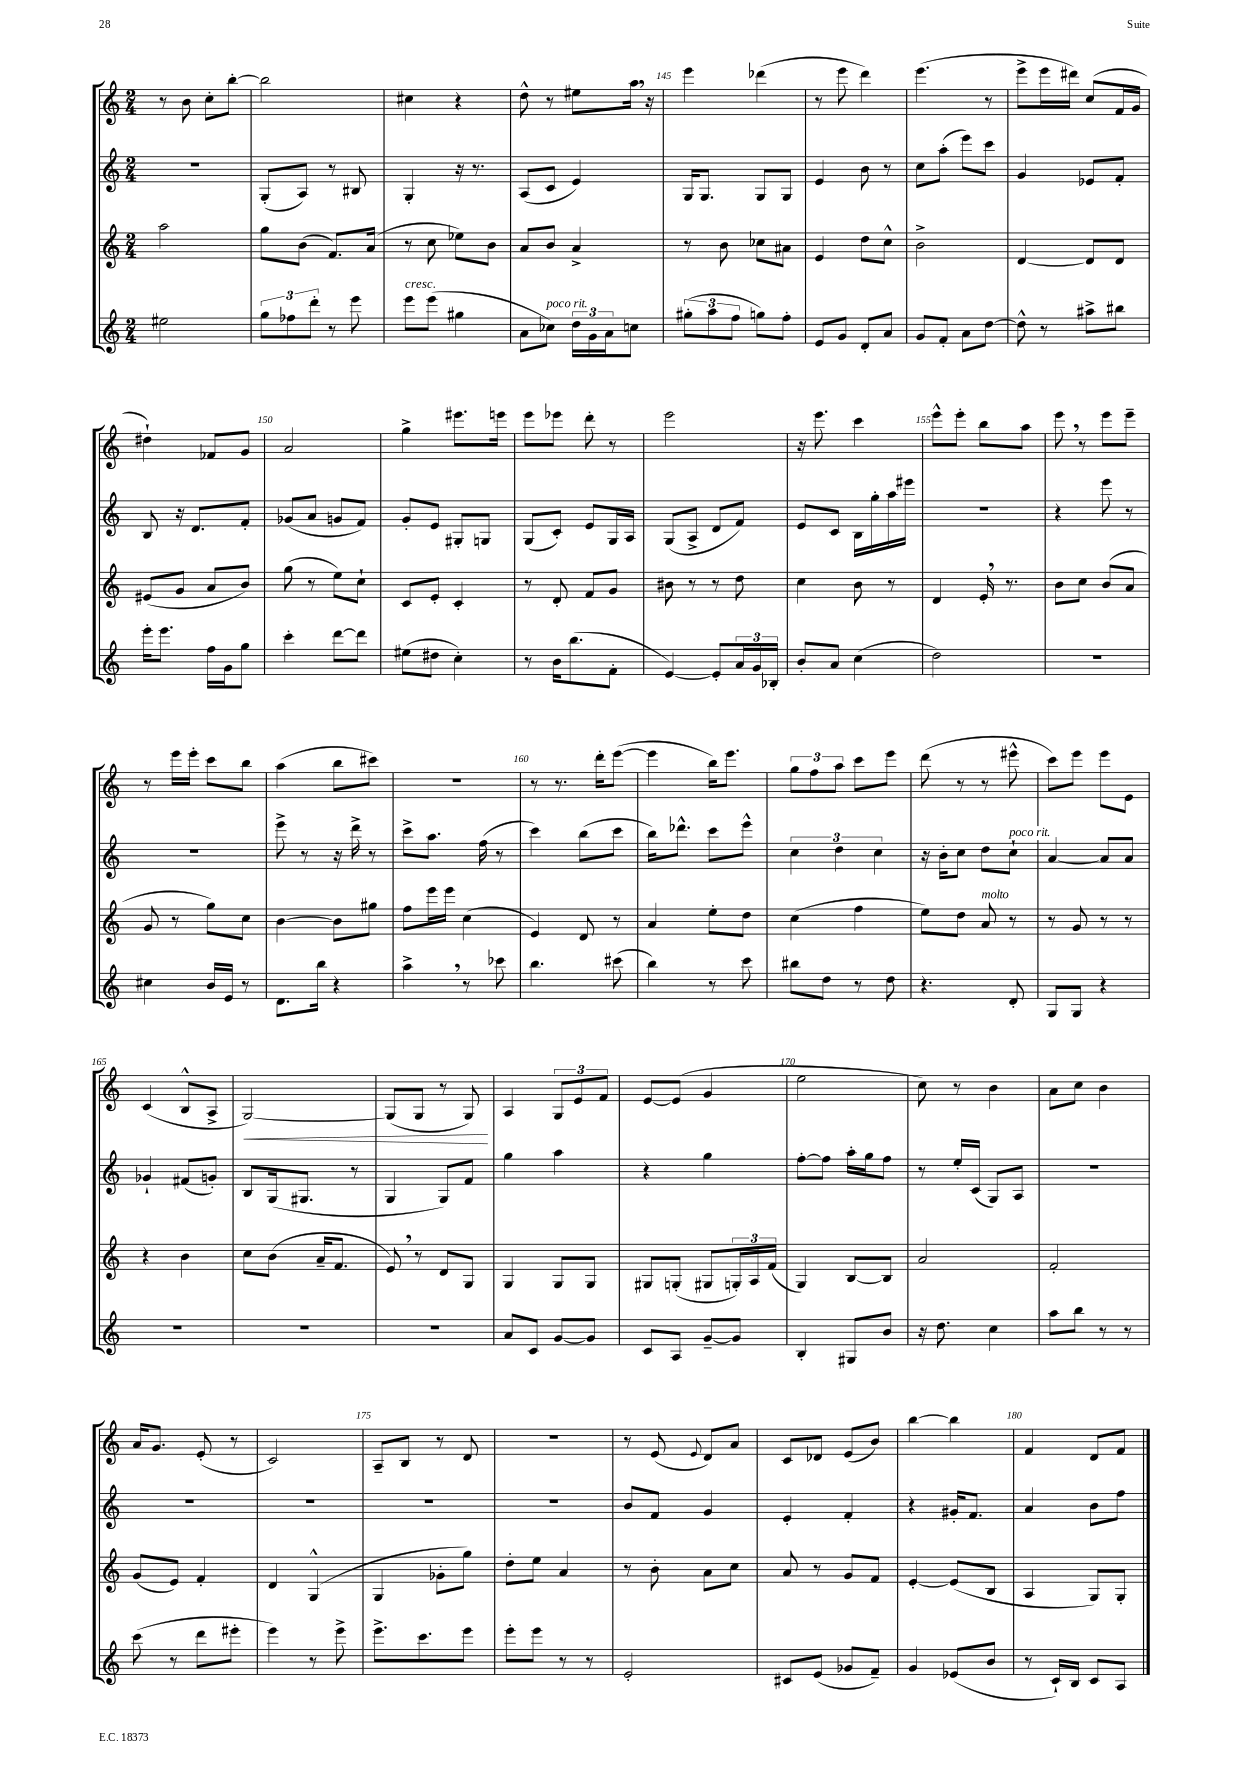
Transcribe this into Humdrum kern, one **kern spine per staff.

**kern	**kern	**kern	**kern	**dynam
*part4	*part3	*part2	*part1	*part1
*staff4	*staff3	*staff2	*staff1	*staff1
*clefG2	*clefG2	*clefG2	*clefG2	*
*k[]	*k[]	*k[]	*k[]	*
*M2/4	*M2/4	*M2/4	*M2/4	*
=141	=141	=141	=141	=141
2ee#X\	2aa\	2r	8r	.
.	.	.	8b\	.
.	.	.	8cc'\L	.
.	.	.	[8bb'\J	.
=142	=142	=142	=142	=142
12gg\L	8gg\L	(8G'/L	2bb\]	.
12ff-X\	.	.	.	.
.	(8b\J	8A/J)	.	.
12ddd'\J	.	.	.	.
8r	8.f/L)	8r	.	.
8eee\	.	8B#X/	.	.
.	(16a/Jk	.	.	.
=143	=143	=143	=143	=143
!LO:TX:a:i:t=cresc.	!	!	!	!
8eee\L	8r	4G'/	4cc#X\	.
(8eee\J	8cc\	.	.	.
4gg#X\	8ee-X\L)	16r	4r	.
.	.	8.r	.	.
.	8b\J	.	.	.
=144	=144	=144	=144	=144
8a\L	8a/L	(8A/L	8dd^^\	.
!LO:TX:a:i:t=poco rit.	!	!	!	!
8cc-X\J)	8b/J	8c/J	8r	.
24dd\LL	4a^/	4e/)	8ee#X\L	.
24g\	.	.	.	.
24a\J	.	.	.	.
8ccn\J	.	.	16aa,\Jk	.
.	.	.	16r	.
=145	=145	=145	=145	=145
(12gg#X'\L	8r	16G/KL	4eee\	.
.	.	8.G/J	.	.
12aa\	.	.	.	.
.	8b\	.	.	.
12ff\J	.	.	.	.
8ggn\L)	8cc-X\L	8G/L	(4ddd-X\	.
8ff'\J	8a#X\J	8G/J	.	.
=146	=146	=146	=146	=146
8e/L	4e/	4e/	8r	.
8g/J	.	.	8eee\	.
8d'/L	8dd\L	8b\	4ddd\)	.
8a/J	8cc^^\J	8r	.	.
=147	=147	=147	=147	=147
8g/L	2b^\	8cc\L	(4.eee\	.
8f'/J	.	(8aa'\J	.	.
8a\L	.	8eee\L)	.	.
[8dd\J	.	8ccc\J	8r	.
=148	=148	=148	=148	=148
8dd^^\]	[4d/	4g/	8eee^\L	.
8r	.	.	16eee\L	.
.	.	.	16ddd#X\JJ)	.
8aa#X^\L	8d/L]	8e-X/L	(8cc/L	.
8bb#X\J	8d/J	8f'/J	16f/L	.
.	.	.	16g/JJ	.
!!LO:LB:g=z
=149	=149	=149	=149	=149
16eee'\KL	(8e#X/L	8B/	4dd#X`\)	.
8.eee\J	.	.	.	.
.	8g/J	16r	.	.
.	.	8.d/L	.	.
16ff\LL	8a/L	.	8f-X/L	.
16g\J	.	.	.	.
8gg\J	8b/J)	8f'/J	8g/J	.
=150	=150	=150	=150	=150
4ccc'\	(8gg\	(8g-X/L	2a/	.
.	8r	8a/J	.	.
[8ddd\L	8ee\L)	8gn/L	.	.
8ddd\J]	8cc`\J	8f/J)	.	.
=151	=151	=151	=151	=151
(8ee#X\L	8c/L	8g'/L	4gg^\	.
8dd#X\J	8e'/J	8e/J	.	.
4cc'\)	4c'/	8G#X'/L	8.eee#X\L	.
.	.	8Gn/J	.	.
.	.	.	16eeen\Jk	.
=152	=152	=152	=152	=152
8r	8r	(8G/L	8eee\L	.
16b\KL	8d'/	8c'/J)	8eee-X\J	.
(8.bb\	.	.	.	.
.	8f/L	8e/L	8ddd'\	.
8f'\J	8g/J	16G/L	8r	.
.	.	16A/JJ	.	.
=153	=153	=153	=153	=153
[4e/)	8b#X\	(8G/L	2eee\	.
.	8r	8A^/J	.	.
8e'/L]	8r	8d/L	.	.
24a/L	8dd\	8f/J)	.	.
24g/	.	.	.	.
24B-X'/JJ	.	.	.	.
=154	=154	=154	=154	=154
8b'/L	4cc\	8e/L	16r	.
.	.	.	8.eee\	.
8a/J	.	8c/J	.	.
(4cc\	8b\	16B\LL	4ccc\	.
.	.	16gg'\	.	.
.	8r	16aa\	.	.
.	.	16eee#X\JJ	.	.
=155	=155	=155	=155	=155
2dd\)	4d/	2r	8eee^^\L	.
.	.	.	8eee'\J	.
.	16e',/	.	8bb\L	.
.	8.r	.	.	.
.	.	.	8aa\J	.
=156	=156	=156	=156	=156
2r	8b\L	4r	8eee,\	.
.	8cc\J	.	8r	.
.	(8b/L	8eee\	8eee\L	.
.	8a/J	8r	8eee~\J	.
!!LO:LB:g=z
=157	=157	=157	=157	=157
4cc#X\	8g/	2r	8r	.
.	8r	.	16eee\LL	.
.	.	.	16eee'\JJ	.
16b/LL	8gg\L)	.	8ccc\L	.
16e/JJ	.	.	.	.
8r	8cc\J	.	8bb\J	.
=158	=158	=158	=158	=158
8.d\L	[4b\	8eee^\	(4aa\	.
.	.	8r	.	.
16bb\Jk	.	.	.	.
4r	8b\L]	16r	8bb\L	.
.	.	16ddd^\	.	.
.	8gg#X\J	8r	8ccc#X\J)	.
=159	=159	=159	=159	=159
4aa^,\	8ff\L	8ccc^\L	2r	.
.	16eee\L	8.aa\J	.	.
.	16eee\JJ	.	.	.
8r	(4cc\	.	.	.
.	.	(16ff\	.	.
8ccc-X\	.	8r	.	.
=160	=160	=160	=160	=160
4.bb\	4e/)	4ccc\)	8r	.
.	.	.	8.r	.
.	8d/	(8bb\L	.	.
.	.	.	16ddd'\KL	.
(8ccc#X\	8r	8ccc\J	([8eee\J	.
=161	=161	=161	=161	=161
4bb\)	4a/	16bb\KL)	4eee\]	.
.	.	8.ddd-X^^\J	.	.
8r	8ee'\L	8ccc\L	16bb\KL)	.
.	.	.	8.eee\J	.
8ccc\	8dd\J	8eee^^\J	.	.
=162	=162	=162	=162	=162
8bb#X\L	(4cc\	6cc\	12gg\L	.
.	.	.	12ff\	.
8dd\J	.	.	.	.
.	.	6dd\	12aa\J	.
8r	4ff\	.	8ccc\L	.
.	.	6cc\	.	.
8dd\	.	.	8eee\J	.
=163	=163	=163	=163	=163
4.r	8ee\L)	16r	(8ddd\	.
.	.	16b'\KL	.	.
.	8dd\J	8cc\J	8r	.
!	!LO:TX:a:i:t=molto	!	!	!
.	8a/	8dd\L	8r	.
!	!	!LO:TX:a:i:t=poco rit.	!	!
8d'/	8r	8cc`\J	8eee#X^^\	.
=164	=164	=164	=164	=164
8G/L	8r	[4a/	8ccc\L)	.
8G/J	8g/	.	8eee\J	.
4r	8r	8a/L]	8eee\L	.
.	8r	8a/J	8e\J	.
!!LO:LB:g=z
=165	=165	=165	=165	=165
2r	4r	4g-X`/	(4c/	.
.	4b\	(8f#X/L	8B^^/L	.
.	.	8gn'/J)	8A^/J	.
=166	=166	=166	=166	=166
!	!	!	!	!LO:HP:b
2r	8cc\L	8B/L	[2G/)	<
.	(8b\J	(16G/k	.	.
.	.	8.G#X/J	.	.
.	16a~/KL	.	.	.
.	8.f/J	.	.	.
.	.	8r	.	.
=167	=167	=167	=167	=167
2r	8e,/)	4G/	(8G/L]	.
.	8r	.	8G/J	.
.	8d/L	8G/L)	8r	.
.	8G/J	8f/J	8G/)	.
.	.	.	.	[
=168	=168	=168	=168	=168
8a/L	4G/	4gg\	4A/	.
8c/J	.	.	.	.
[8g/L	8G/L	4aa\	12G/L	.
.	.	.	12e/	.
8g/J]	8G/J	.	.	.
.	.	.	12f/J	.
=169	=169	=169	=169	=169
8c/L	8G#X/L	4r	[8e/L	.
8A/J	(8Gn'/J	.	(8e/J]	.
[8g~/L	8G#X/L	4gg\	4g/	.
8g/J]	24Gn'/L)	.	.	.
.	24A/	.	.	.
.	(24f/JJ	.	.	.
=170	=170	=170	=170	=170
4B'/	4G/)	[8ff'\L	2ee\	.
.	.	8ff\J]	.	.
8G#X/L	[8B/L	16aa'\LL	.	.
.	.	16gg\J	.	.
8b/J	8B/J]	8ff\J	.	.
=171	=171	=171	=171	=171
16r	2a/	8r	8cc\)	.
8.dd\	.	.	.	.
.	.	16ee'/LL	8r	.
.	.	(16c/JJ	.	.
4cc\	.	8G/L)	4b\	.
.	.	8A/J	.	.
=172	=172	=172	=172	=172
8aa\L	2f'/	2r	8a\L	.
8bb\J	.	.	8cc\J	.
8r	.	.	4b\	.
8r	.	.	.	.
!!LO:LB:g=z
=173	=173	=173	=173	=173
(8ccc\	(8g/L	2r	16a/KL	.
.	.	.	8.g/J	.
8r	8e/J)	.	.	.
8ddd\L	4f'/	.	(8e'/	.
8eee#X'\J	.	.	8r	.
=174	=174	=174	=174	=174
4eee\)	4d/	2r	2c/)	.
8r	(4G^^/	.	.	.
8eee^\	.	.	.	.
=175	=175	=175	=175	=175
8.eee^\L	4G/	2r	8A~/L	.
.	.	.	8B/J	.
8.ccc\	.	.	.	.
.	8g-X'\L	.	8r	.
8eee\J	8gg\J)	.	8d/	.
=176	=176	=176	=176	=176
8eee'\L	8dd'\L	2r	2r	.
8eee\J	8ee\J	.	.	.
8r	4a/	.	.	.
8r	.	.	.	.
=177	=177	=177	=177	=177
2e'/	8r	8b/L	8r	.
.	8b'\	8f/J	(8e/	.
.	.	.	8qqe/	.
.	8a\L	4g/	8d/L)	.
.	8cc\J	.	8a/J	.
=178	=178	=178	=178	=178
8c#X/L	8a/	4e'/	8c/L	.
(8e/J	8r	.	8d-X/J	.
8g-X/L	8g/L	4f'/	(8e/L	.
8f~/J)	8f/J	.	8b/J)	.
=179	=179	=179	=179	=179
4g/	[4e'/	4r	[4bb\	.
(8e-X/L	(8e/L]	16g#X'/KL	4bb\]	.
.	.	8.f/J	.	.
8b/J	8B/J	.	.	.
=180	=180	=180	=180	=180
8r	4A/	4a/	4f/	.
16c`/LL)	.	.	.	.
16B/JJ	.	.	.	.
8c/L	8G/L)	8b\L	8d/L	.
8A/J	8G'/J	8ff\J	8f/J	.
==	==	==	==	==
*-	*-	*-	*-	*-
